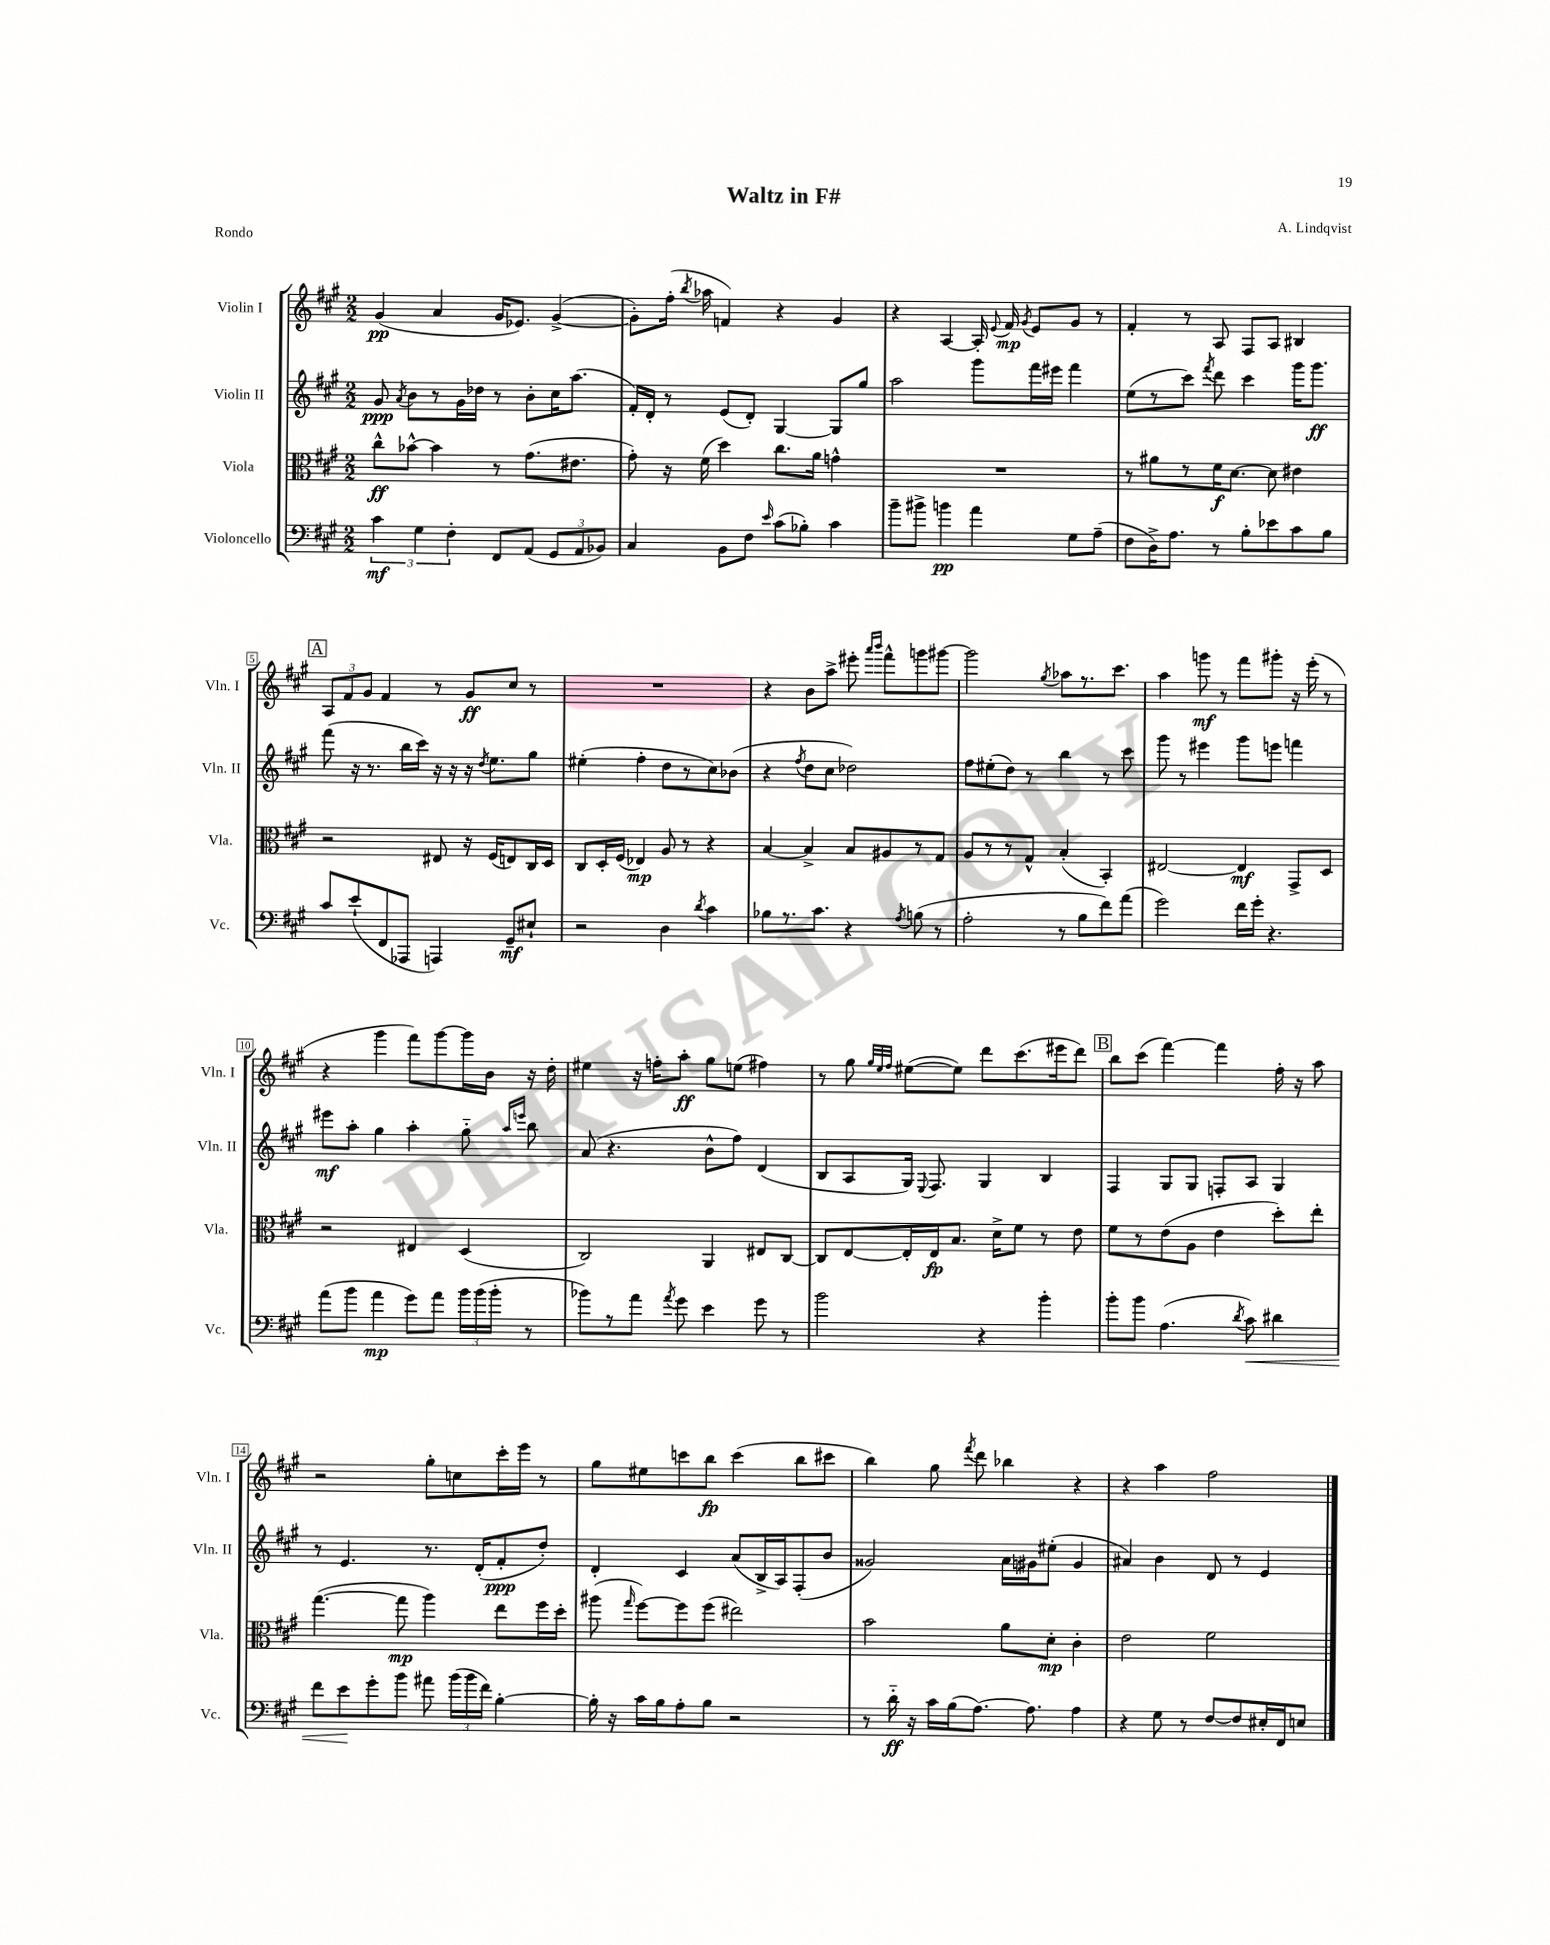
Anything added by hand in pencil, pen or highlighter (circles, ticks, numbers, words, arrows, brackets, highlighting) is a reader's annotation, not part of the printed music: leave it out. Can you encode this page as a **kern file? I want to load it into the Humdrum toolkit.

**kern	**kern	**kern	**kern
*staff4	*staff3	*staff2	*staff1
*clefF4	*clefC3	*clefG2	*clefG2
*k[f#c#g#]	*k[f#c#g#]	*k[f#c#g#]	*k[f#c#g#]
*M2/2	*M2/2	*M2/2	*M2/2
6c#	8cc#^^	8g#	(4g#
.	.	8qa	.
.	[8b-^^	8b	.
6G#	.	.	.
.	4b-]	8r	4a
6F#'	.	.	.
.	.	16g#	.
.	.	16dd-	.
8FF#	8r	8r	16g#
.	.	.	8.e-)
(8AA	(8.g#	8b'	.
12GG#	.	16cc#	([4g#^
.	8.e#	(8.aa	.
12AA	.	.	.
12BB-)	.	.	.
=	=	=	=
4C#	8g#')	16f#')	8g#'])
.	.	16d'	.
.	16r	8r	(16ff#'
.	.	.	8qbb
.	(16f#	.	16aa-
8BB	4dd)	(8e	4f)
8F#	.	8d')	.
16qqe	.	.	.
(8c#	8.cc#	[4G#	4r
8B-')	.	.	.
.	16a	.	.
4c#	4g^^	8G#]	4g#
.	.	8gg#	.
=	=	=	=
8b~	1r	2aa	4r
8b#^	.	.	.
4b	.	.	[4A
4a	.	8ggg#	16A']
.	.	.	8qqe
.	.	.	16f#
.	.	.	8qg#
.	.	16fff#	8e
.	.	16eee#	.
8G#	.	4fff#	8g#
(8A~	.	.	8r
=	=	=	=
8F#	8r	(8ee	4f#'
16D^)	8a#	8r	.
8.A	.	.	.
.	8r	8ccc#)	8r
.	.	8qfff#	.
8r	16f#	8ddd	8A
.	[8.d	.	.
8B'	.	4ccc#	8F#
8e-	8d]	.	8A
8c#	4e#	16ggg#	4B#
.	.	8.ggg#	.
8B	.	.	.
=	=	=	=
8c#	2r	(8fff#	12A
.	.	.	12f#
(8e`	.	16r	.
.	.	.	12g#
.	.	8.r	.
8FF#	.	.	4f#
8AAA-	.	16bb	.
.	.	16ccc#)	.
4AAA)	8E#	16r	8r
.	.	16r	.
.	16r	16r	8g#
.	.	8qdd	.
.	(16F#	8.ee	.
8GG#~	8E)	.	8cc#
8E#`	16C#	8gg#	8r
.	16D	.	.
=	=	=	=
2r	8C#	(4ee#'	1r
.	16D'	.	.
.	(16F#	.	.
.	4E-)	4ff#'	.
4D	8A	8dd	.
.	8r	8r	.
8qd	.	.	.
4c#	4r	8cc#)	.
.	.	(8b-	.
=	=	=	=
8B-	[4B	4r	4r
8.r	.	.	.
.	.	8qff#	.
.	4B^]	8dd	8b
8.c#	.	.	.
.	.	8cc#	8aa^
4r	8B	2dd-)	8eee#'
.	.	.	16qqaaa
.	.	.	16qqbbb
.	8A#	.	8fff#^^
8qA	.	.	.
(8B	8r	.	8ggg
8r	8G#	.	[8ggg#
=	=	=	=
2A'	8A	8ff#	2ggg#]
.	8r	(8ee#'	.
.	8r	8dd)	.
.	8G#^^	8r	.
.	.	.	8qgg#
8r	(4B'	4bb	8aa-
8B	.	.	8.r
8f#)	4BB')	8r	.
.	.	.	8.ccc#
(8a	.	8ccc#	.
=	=	=	=
2g#)	[2E#	8ggg#	4aa
.	.	8r	.
.	.	4eee#	8ggg
.	.	.	8r
16f#	4E#]	8ggg#	8fff#
16g#'	.	.	.
4.r	.	8eee	8ggg#'
.	8GG#^	4fff	16r
.	.	.	(16eee'
.	8D	.	8r
=	=	=	=
(8a	2r	8eee#	4r
8b	.	8aa'	.
4a	.	4gg#	4ggg#
8g#)	4E#	4aa'	8fff#)
8a	.	.	[8ggg#
24b	(4D	8gg#'~	16ggg#]
(24b	.	.	.
.	.	.	16b
24b'	.	.	.
.	.	16qqaa	.
.	.	16qqeee	.
8r	.	8bb	16r
.	.	.	16dd'
=	=	=	=
8b-)	2C#)	(8a	4ee#
8r	.	4.r	.
8a	.	.	16r
.	.	.	16ff'
8qa	.	.	.
8g#	.	.	8aa'
4e	4AA	8b^^	8gg#
.	.	8ff#)	(8ee
8g#	8E#	(4d	4ff#)
8r	[8C#	.	.
=	=	=	=
2b	8C#]	8B	8r
.	[8E	8A	8gg#
.	.	.	32qqgg#
.	.	.	32qqee
.	.	.	32qqff#
.	16E']	16G#)	([8ee#
.	.	8qqE	.
.	16E	8.F#	.
.	8.B	.	8ee#])
4r	.	4G#	8ddd
.	16d^	.	.
.	8f#	.	(8.ccc#
4b'	8r	4B	.
.	.	.	16eee#
.	8e	.	8ddd)
=	=	=	=
8b'	8f#	4F#	8bb
8b	8r	.	(8ccc#
(4.A	(8e	8G#	[4fff#)
.	8A	8G#	.
.	4e	8F'	4fff#]
8qd	.	.	.
8c#)	.	8A	.
4d#	8dd')	4G#	16ff#'
.	.	.	16r
.	8ee'	.	8aa
=	=	=	=
8f#	([4.gg#	8r	2r
8e	.	4.e	.
8g#'	.	.	.
8b	8gg#]	.	.
8a#	4aa)	8.r	8gg#'
(24b	.	.	8cc
24b	.	.	.
.	.	(16d'	.
24f#)	.	.	.
[4B'	8ee	8f#'	16ccc#'
.	.	.	16eee
.	16ff#	8dd')	8r
.	16dd'	.	.
=	=	=	=
16B']	(8aa#	4d'	8gg#
16r	.	.	.
.	16qqgg#	.	.
16c#	[8ff#)	.	8ee#
16B	.	.	.
8A'	8ff#]	4c#	8ccc
8B	(8ff#	.	8bb
2r	2ee#)	(8a	(4ccc
.	.	16B^	.
.	.	16A)	.
.	.	(8F#'	8bb
.	.	8b	8ccc#
=	=	=	=
8r	2b	2g##)	4bb)
16d'~	.	.	.
16r	.	.	.
16c#	.	.	8gg#
(16B	.	.	.
.	.	.	8qfff#
[8.A)	.	.	8ddd
.	8a	16a	4bb-
8.A]	.	16g#	.
.	8d'	(8ee#'	.
4A	4c#'	4g#	4r
=	=	=	=
4r	2e	4a#)	4r
8G#	.	4b	4aa
8r	.	.	.
[8F#	2f#	8d	2ff#
8F#]	.	8r	.
16E#'	.	4e	.
16FF#	.	.	.
8E	.	.	.
==	==	==	==
*-	*-	*-	*-
